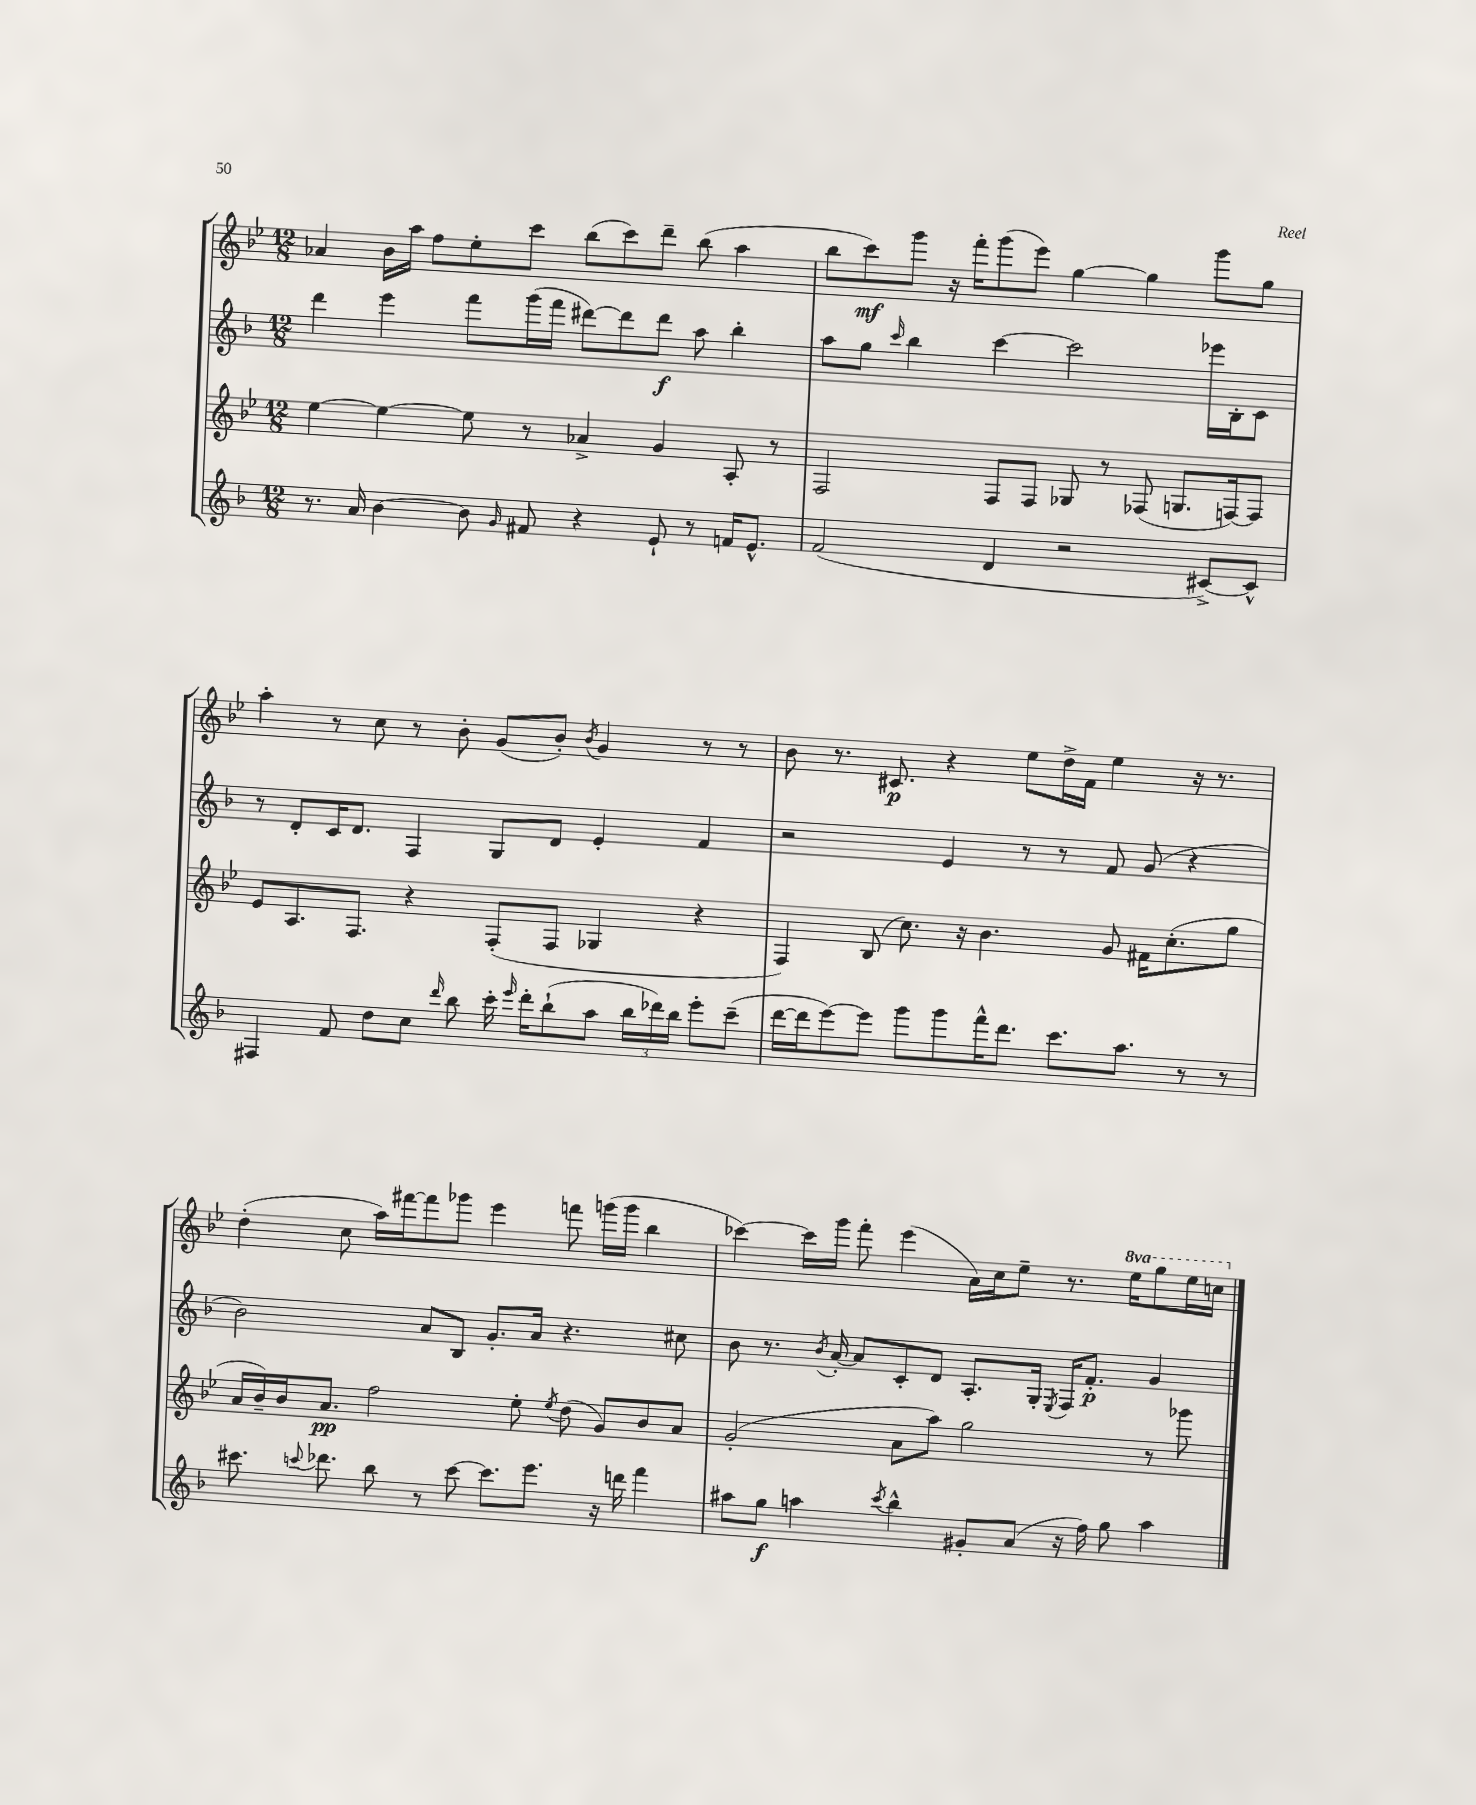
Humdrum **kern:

**kern	**dynam	**kern	**dynam	**kern	**dynam	**kern	**dynam
*part4	*part4	*part3	*part3	*part2	*part2	*part1	*part1
*staff4	*staff4	*staff3	*staff3	*staff2	*staff2	*staff1	*staff1
*clefG2	*	*clefG2	*	*clefG2	*	*clefG2	*
*k[b-]	*	*k[b-e-]	*	*k[b-]	*	*k[b-e-]	*
*M12/8	*	*M12/8	*	*M12/8	*	*M12/8	*
=12	=12	=12	=12	=12	=12	=12	=12
8.r	.	[4ee-\	.	4ddd\	.	4a-X/	.
16a/	.	.	.	.	.	.	.
[4b-\	.	4ee-\_	.	4eee\	.	16b-\LL	.
.	.	.	.	.	.	16aa\JJ	.
.	.	.	.	.	.	8ff\L	.
8b-\]	.	8ee-\]	.	8fff\L	.	8ee-'\	.
16qqg/	.	.	.	.	.	.	.
8f#X/	.	8r	.	(16ggg\L	.	8ccc\J	.
.	.	.	.	16fff\JJ	.	.	.
4r	.	4a-X^/	.	[8ddd#X\L)	.	(8bb-\L	.
.	.	.	.	8ddd#\]	.	8ccc\)	.
8e`/	.	4g/	.	8ddd#\J	f	8ddd~\J	.
8r	.	.	.	8aa\	.	(8bb-\	.
16fn/KL	.	8A'/	.	4bb-'\	.	4aa\	.
8.e^^/J	.	.	.	.	.	.	.
.	.	8r	.	.	.	.	.
=13	=13	=13	=13	=13	=13	=13	=13
(2f/	.	2F/	.	8aa\L	.	8bb-\L	.
.	.	.	.	8gg\J	.	8ccc\)	mf
.	.	.	.	16qqccc/	.	.	.
.	.	.	.	4bb-\	.	8ggg\J	.
.	.	.	.	.	.	16r	.
.	.	.	.	.	.	16fff'\KL	.
4d/	.	8F/L	.	[4ccc\	.	(8ggg\	.
.	.	8F/J	.	.	.	8eee-\J)	.
2r	.	8G-X/	.	2ccc\]	.	[4gg\	.
.	.	8r	.	.	.	.	.
.	.	(8F-X/	.	.	.	4gg\]	.
.	.	8.Gn/L	.	.	.	.	.
[8c#X^/L)	.	.	.	16eee-X\LL	.	8ggg\L	.
.	.	[16Fn/k)	.	16B-'\J	.	.	.
8c#^^/J]	.	8F/J]	.	8c\J	.	8gg\J	.
!!LO:LB:g=z
=14	=14	=14	=14	=14	=14	=14	=14
4F#X/	.	8e-/L	.	8r	.	4aa'\	.
.	.	8.A/	.	8d'/L	.	.	.
8f/	.	.	.	16c/K	.	8r	.
.	.	8.F/J	.	8.d/J	.	.	.
8dd\L	.	.	.	.	.	8cc\	.
8cc\J	.	4r	.	4F/	.	8r	.
16qqddd/	.	.	.	.	.	.	.
8bb-\	.	.	.	.	.	8b-'\	.
16ccc'\	.	(8F'/L	.	8G/L	.	(8g/L	.
16qqeee/	.	.	.	.	.	.	.
16ddd'\KL	.	.	.	.	.	.	.
(8bb-`\	.	8F/J	.	8d/J	.	8b-'/J)	.
.	.	.	.	.	.	8qb-/	.
8aa\J	.	4G-X/	.	4e'/	.	4g/	.
24bb-\LL	.	.	.	.	.	.	.
24ddd-X\)	.	.	.	.	.	.	.
24bb-\JJ	.	.	.	.	.	.	.
8eee'\L	.	4r	.	4f/	.	8r	.
(8ccc~\J	.	.	.	.	.	8r	.
=15	=15	=15	=15	=15	=15	=15	=15
[16ddd\LL	.	4F/)	.	2r	.	8b-\	.
16ddd\J]	.	.	.	.	.	.	.
[8eee\)	.	.	.	.	.	8.r	.
8eee\J]	.	(8B-/	.	.	.	.	.
.	.	.	.	.	.	8.c#X/	p
8ggg\L	.	8.cc\)	.	.	.	.	.
8ggg\	.	.	.	4e/	.	4r	.
.	.	16r	.	.	.	.	.
16fff^^\K	.	4.b-\	.	.	.	.	.
8.ddd\J	.	.	.	.	.	.	.
.	.	.	.	8r	.	8ee-\L	.
8.ccc\L	.	.	.	8r	.	16dd^\L	.
.	.	.	.	.	.	16f\JJ	.
.	.	8g/	.	8f/	.	4ee-\	.
8.aa\J	.	.	.	.	.	.	.
.	.	16f#X\KL	.	(8g/	.	.	.
.	.	(8.cc'\	.	.	.	.	.
8r	.	.	.	4r	.	16r	.
.	.	.	.	.	.	8.r	.
8r	.	8gg\J	.	.	.	.	.
!!LO:LB:g=z
=16	=16	=16	=16	=16	=16	=16	=16
8.ccc#X\	.	16a/LL	.	2b-\)	.	(4dd'\	.
.	.	16b-~/)	.	.	.	.	.
.	.	16b-/J	.	.	.	.	.
8qqcccn/	.	.	.	.	.	.	.
8.ddd-X\	.	8.a/J	pp	.	.	.	.
.	.	.	.	.	.	8cc\	.
8bb-\	.	2ff\	.	.	.	16aa\LL)	.
.	.	.	.	.	.	[16fff#X\J	.
8r	.	.	.	8a/L	.	8fff#\]	.
[8ccc\	.	.	.	8B-/J	.	8ggg-X\J	.
8.ccc\L]	.	.	.	8.g'/L	.	4eee-\	.
.	.	8ee-'\	.	.	.	.	.
8.eee\J	.	.	.	16a/Jk	.	.	.
.	.	8qee-/	.	.	.	.	.
.	.	(8dd\	.	4.r	.	8fffn\	.
16r	.	8g/L)	.	.	.	(16gggn\LL	.
16dddn\	.	.	.	.	.	16ggg\JJ	.
4fff\	.	8b-/	.	.	.	4bb-\	.
.	.	8a/J	.	8cc#X\	.	.	.
=17	=17	=17	=17	=17	=17	=17	=17
8aa#X\L	.	(2g'/	.	8b-\	.	[4ccc-X\)	.
8gg\J	f	.	.	8.r	.	.	.
4aan\	.	.	.	.	.	16ccc-\LL]	.
.	.	.	.	8qb-/	.	.	.
.	.	.	.	[16a'/	.	16ggg\JJ	.
.	.	.	.	8a/L]	.	8fff'\	.
8qccc/	.	.	.	.	.	.	.
4bb-^^\	.	8a\L	.	8c'/	.	(4eee-\	.
.	.	8aa\J)	.	8d/J	.	.	.
8g#X'/L	.	2gg\	.	8.A'/L	.	16a\LL)	.
.	.	.	.	.	.	16cc\J	.
(8a/J	.	.	.	.	.	8ee-~\J	.
.	.	.	.	16G'/Jk	.	.	.
.	.	.	.	8qE/	.	.	.
16r	.	.	.	16F/KL	.	8.r	.
16ff\)	.	.	.	8.f'/J	p	.	.
8gg\	.	.	.	.	.	.	.
*	*	*	*	*	*	*8va	*
.	.	.	.	.	.	16eee-\KL	.
4aa\	.	8r	.	4g/	.	8ggg\	.
.	.	8ggg-X\	.	.	.	16eee-\L	.
.	.	.	.	.	.	16cccn\JJ	.
*	*	*	*	*	*	*X8va	*
==	==	==	==	==	==	==	==
*-	*-	*-	*-	*-	*-	*-	*-
